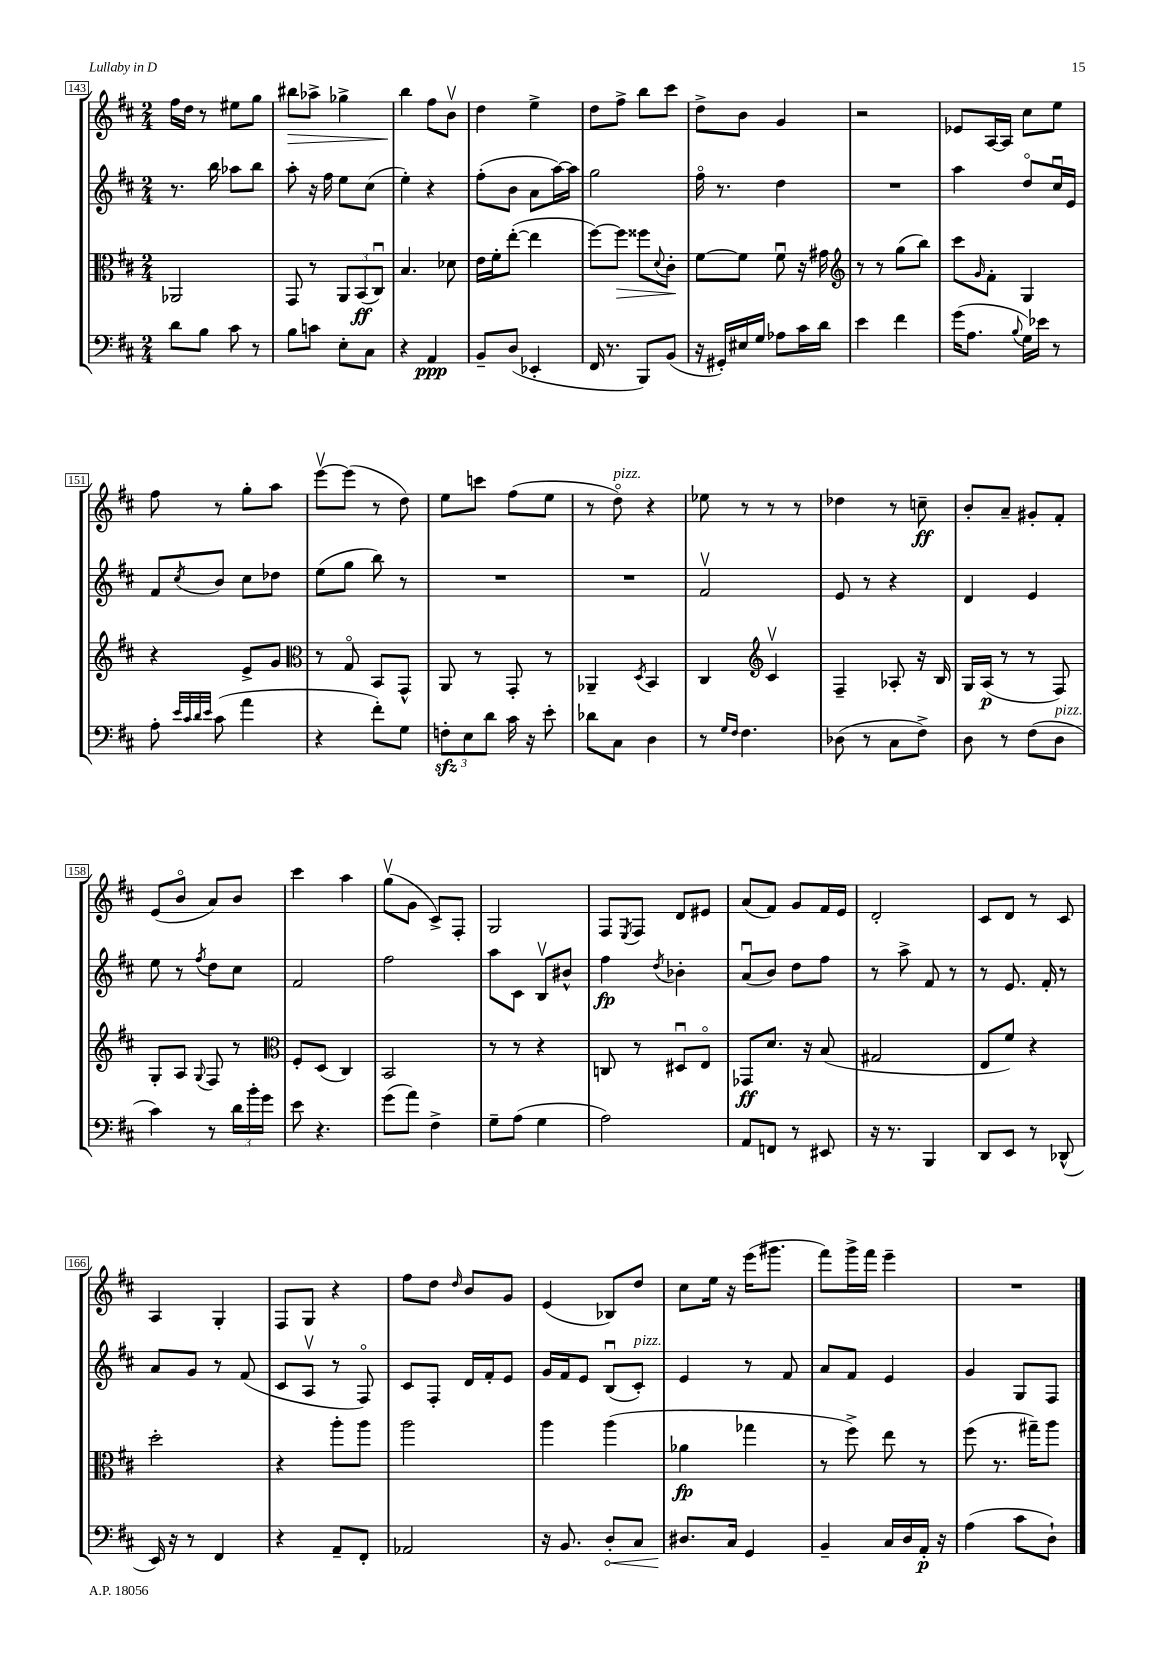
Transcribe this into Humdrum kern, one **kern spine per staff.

**kern	**kern	**kern	**kern
*staff4	*staff3	*staff2	*staff1
*clefF4	*clefC3	*clefG2	*clefG2
*k[f#c#]	*k[f#c#]	*k[f#c#]	*k[f#c#]
*M2/4	*M2/4	*M2/4	*M2/4
8d	2AA-	8.r	16ff#
.	.	.	16dd
8B	.	.	8r
.	.	16bb	.
8c#	.	8aa-	8ee#
8r	.	8bb	8gg
=	=	=	=
8B	8GG	8aa'	8bb#
8c	8r	16r	8aa-^
.	.	16ff#	.
8E'	12AA	8ee	4gg-^
.	(12BB	.	.
8C#	.	(8cc#	.
.	12C#u)	.	.
=	=	=	=
4r	4.B	4ee')	4bb
4AA	.	4r	8ff#
.	8d-	.	8bv
=	=	=	=
8BB~	16e	(8ff#'	4dd
.	16f#'	.	.
(8D	([8ee'	8b	.
4EE-'	4ee]	8a	4ee^
.	.	[16aa)	.
.	.	16aa]	.
=	=	=	=
16FF#	[8ff#)	2gg	8dd
8.r	.	.	.
.	8ff#]	.	8ff#^
8BBB)	8ff##	.	8bb
.	8qqd	.	.
(8BB	8c#'	.	8ccc#
=	=	=	=
16r	[8f#	16ff#o	8dd^
16GG#')	.	8.r	.
16E#	8f#]	.	8b
16G	.	.	.
8A-	8f#u	4dd	4g
16c#	16r	.	.
16d	16g#	.	.
=	=	=	=
*	*clefG2	*	*
4e	8r	2r	2r
.	8r	.	.
4f#	(8gg	.	.
.	8bb)	.	.
=	=	=	=
(16g	8ccc#	4aa	8e-
8.A	.	.	.
.	16qqg	.	.
.	8f#'	.	[16A
.	.	.	16A]
8qqB	.	.	.
16G)	4G	8ddo	8cc#
16e-	.	.	.
8r	.	16cc#u	8ee
.	.	16e	.
=	=	=	=
8A'	4r	8f#	8ff#
32qqe	.	.	.
32qqc#	.	.	.
32qqd	.	.	.
32qqe	.	8qcc#	.
(8c#	.	8b	8r
4a	8e^	8cc#	8gg'
.	8g	8dd-	8aa
=	=	=	=
*	*clefC3	*	*
4r	8r	(8ee	[8eeev
.	8Go	8gg	(8eee]
8f#')	8BB	8bb)	8r
8G	8GG^^	8r	8dd)
=	=	=	=
12F'	8AA	2r	8ee
12E	.	.	.
.	8r	.	8ccc
12d	.	.	.
16c#	8GG'	.	(8ff#
16r	.	.	.
8e'	8r	.	8ee
=	=	=	=
8d-	4AA-~	2r	8r
8C#	.	.	8ddo)
.	8qD	.	.
4D	4BB	.	4r
=	=	=	=
8r	4C#	2f#v	8ee-
16qqG	.	.	.
16qqF#	.	.	.
4.F#	.	.	8r
*	*clefG2	*	*
.	4c#v	.	8r
.	.	.	8r
=	=	=	=
(8D-	4F#~	8e	4dd-
8r	.	8r	.
8C#	8A-'	4r	8r
8F#^)	16r	.	8cc~
.	16B	.	.
=	=	=	=
8D	16G	4d	8b'
.	(16A	.	.
8r	8r	.	8a~
(8F#	8r	4e	8g#'
8D	8F#)	.	8f#'
=	=	=	=
4c#)	8G'	8ee	(8e
.	8A	8r	8bo
.	8qqG	8qff#	.
8r	8F#	8dd	8a)
24d	8r	8cc#	8b
24b'	.	.	.
24g	.	.	.
=	=	=	=
*	*clefC3	*	*
8e	8F#'	2f#	4ccc#
4.r	(8D	.	.
.	4C#)	.	4aa
=	=	=	=
(8g	2BB	2ff#	(8ggv
8a)	.	.	8g
4F#^	.	.	8c#^)
.	.	.	8F#'
=	=	=	=
8G~	8r	8aa	2G
(8A	8r	8c#	.
4G	4r	8Bv	.
.	.	8b#^^	.
=	=	=	=
2A)	8C	4ff#	8F#
.	.	.	8qE
.	8r	.	8F#
.	.	8qdd	.
.	8D#u	4b-'	8d
.	8Eo	.	8e#
=	=	=	=
8AA	8GG-	(8au	(8a
8FF	8.d	8b)	8f#)
8r	.	8dd	8g
.	16r	.	.
8EE#	(8B	8ff#	16f#
.	.	.	16e
=	=	=	=
16r	2G#	8r	2d'
8.r	.	.	.
.	.	8aa^	.
4BBB	.	8f#	.
.	.	8r	.
=	=	=	=
8DD	8E	8r	8c#
8EE	8f#)	8.e	8d
8r	4r	.	8r
.	.	16f#'	.
(8DD-^^	.	8r	8c#
=	=	=	=
16EE)	2dd'	8a	4A
16r	.	.	.
8r	.	8g	.
4FF#	.	8r	4G'
.	.	(8f#	.
=	=	=	=
4r	4r	8c#	8F#
.	.	8Av	8G
8AA~	8aa'	8r	4r
8FF#'	8aa	8F#o)	.
=	=	=	=
2AA-	2aa	8c#	8ff#
.	.	8F#'	8dd
.	.	.	16qqdd
.	.	16d	8b
.	.	16f#'	.
.	.	8e	8g
=	=	=	=
16r	4aa	16g	(4e
8.BB	.	16f#	.
.	.	8e	.
8D'	(4aa	(8Bu	8B-)
8C#	.	8c#')	8dd
=	=	=	=
8.D#	4a-	4e	8cc#
.	.	.	16ee
16C#	.	.	16r
4GG	4gg-	8r	(16eee
.	.	.	8.ggg#
.	.	8f#	.
=	=	=	=
4BB~	8r	8a	8fff#)
.	8ff#^)	8f#	16ggg^
.	.	.	16fff#
16C#	8ee	4e	4eee~
16D	.	.	.
16AA'	8r	.	.
16r	.	.	.
=	=	=	=
(4A	(8ff#	4g	2r
.	8.r	.	.
8c#	.	8G	.
.	16gg#~)	.	.
8D`)	8aa	8F#	.
==	==	==	==
*-	*-	*-	*-
